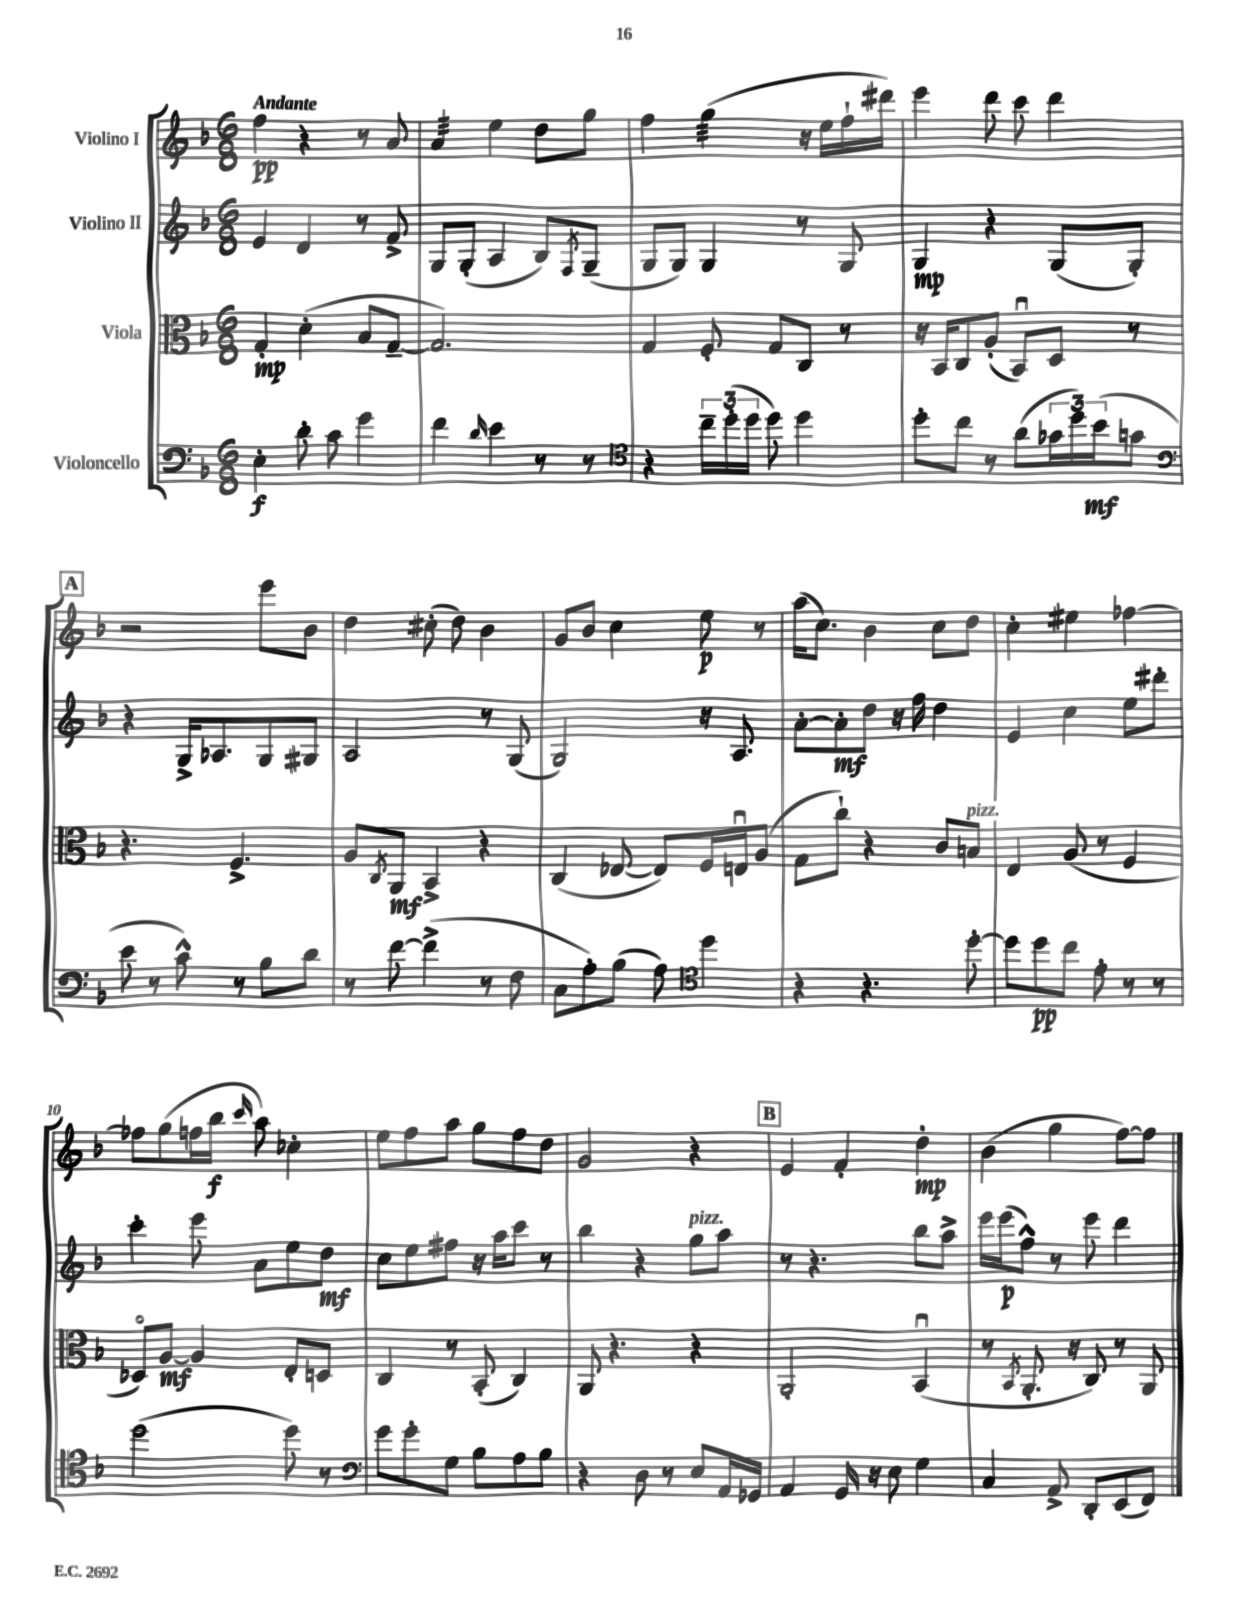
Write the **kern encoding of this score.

**kern	**kern	**kern	**kern
*staff4	*staff3	*staff2	*staff1
*clefF4	*clefC3	*clefG2	*clefG2
*k[b-]	*k[b-]	*k[b-]	*k[b-]
*M6/8	*M6/8	*M6/8	*M6/8
4E'	4G'	4e	4ff
8d'	(4d'	4d	4r
8c	.	.	.
4g	8B-	8r	8r
.	[8G~	8f^	8a
=	=	=	=
4f	2.G])	8G	4a
.	.	(8G'	.
16qqd	.	.	.
4e	.	4A	4ee
8r	.	8B-)	8dd
.	.	8qF	.
8r	.	(8G~	8gg
=	=	=	=
*clefC4	*	*	*
4r	4G	8G	4ff
.	.	8G)	.
24cc~	8F'	4G	(4gg
(24dd'	.	.	.
24dd	.	.	.
8dd)	8G	.	.
4dd	8C	8r	16r
.	.	.	16ee
.	8r	8G	16ff`
.	.	.	16ddd#)
=	=	=	=
8dd'	16r	4G	4eee
.	16BB-	.	.
8cc	8C	.	.
8r	(8A'	4r	8ddd
(8a	8BB-u)	.	8ccc
24g-	8D	(8G	4ddd
24dd)	.	.	.
(24b-	.	.	.
8g	8r	8G')	.
=	=	=	=
*clefF4	*	*	*
8e	4.r	4r	2r
8r	.	.	.
8c^^)	.	16G^	.
.	.	8.A-	.
8r	4.F^	.	.
8B-	.	8G	8eee
8d	.	8G#	8b-
=	=	=	=
8r	8A	2A	4dd
.	8qC	.	.
[8f	8AA	.	.
(4f^]	4BB-^	.	(8cc#'
.	.	.	8dd)
8r	4r	8r	4b-
8F	.	(8G	.
=	=	=	=
8C	(4C	2G)	8g
8A')	.	.	8b-
(8B-	[8E-	.	4cc
8A)	8E-])	.	.
*clefC4	*	*	*
4dd	16F	16r	8ee
.	16Eu	8.A	.
.	(8A	.	8r
=	=	=	=
4r	8G	[8a'	(16aa
.	.	.	8.cc)
.	8cc`)	8a']	.
4.r	4r	8dd	4b-
.	.	16r	.
.	.	16ff	.
.	8c	4dd	8cc
[8dd'	8B	.	8dd
=	=	=	=
8dd]	4E	4e	4cc'
8dd	.	.	.
8cc	(8A	4cc	4ee#
8e'	8r	.	.
8r	4F	8ee	[4ff-
8r	.	8ddd#'	.
=	=	=	=
(2dd	8D-o)	4ccc'	8ff-]
.	[8A	.	(8gg
.	4A]	8eee	16ff
.	.	.	16bb-
.	.	.	16qqccc
.	.	8a	8aa)
8dd)	8E'	8ee	4cc-'
8r	8D	8dd	.
=	=	=	=
*clefF4	*	*	*
8g	4C	8cc	8ee
8g'	.	8ee	8ff
8G	8r	8ff#	8aa
8B-	(8BB-'	16r	8gg
.	.	16aa	.
8A	4C)	8ccc	8ff
8B-	.	8r	8dd
=	=	=	=
4r	8AA	4bb-	2g
.	4.r	.	.
8D	.	4r	.
8r	.	.	.
8E	4r	8gg	4r
16AA	.	8aa	.
16GG-	.	.	.
=	=	=	=
4AA	2AA'	8r	4e
.	.	4.r	.
16GG	.	.	4f'
16r	.	.	.
8E	.	.	.
4G	(4BB-u	8bb-	4dd'
.	.	8aa^	.
=	=	=	=
4C	8r	16eee	(4b-
.	.	(16eee	.
.	8qBB-	.	.
.	8.AA'	8ff^^)	.
8AA^	.	8r	4gg
.	16r	.	.
8DD'	8C)	8eee	.
(8EE	8r	4ddd	[8ff)
8FF)	8AA	.	8ff]
==	==	==	==
*-	*-	*-	*-
